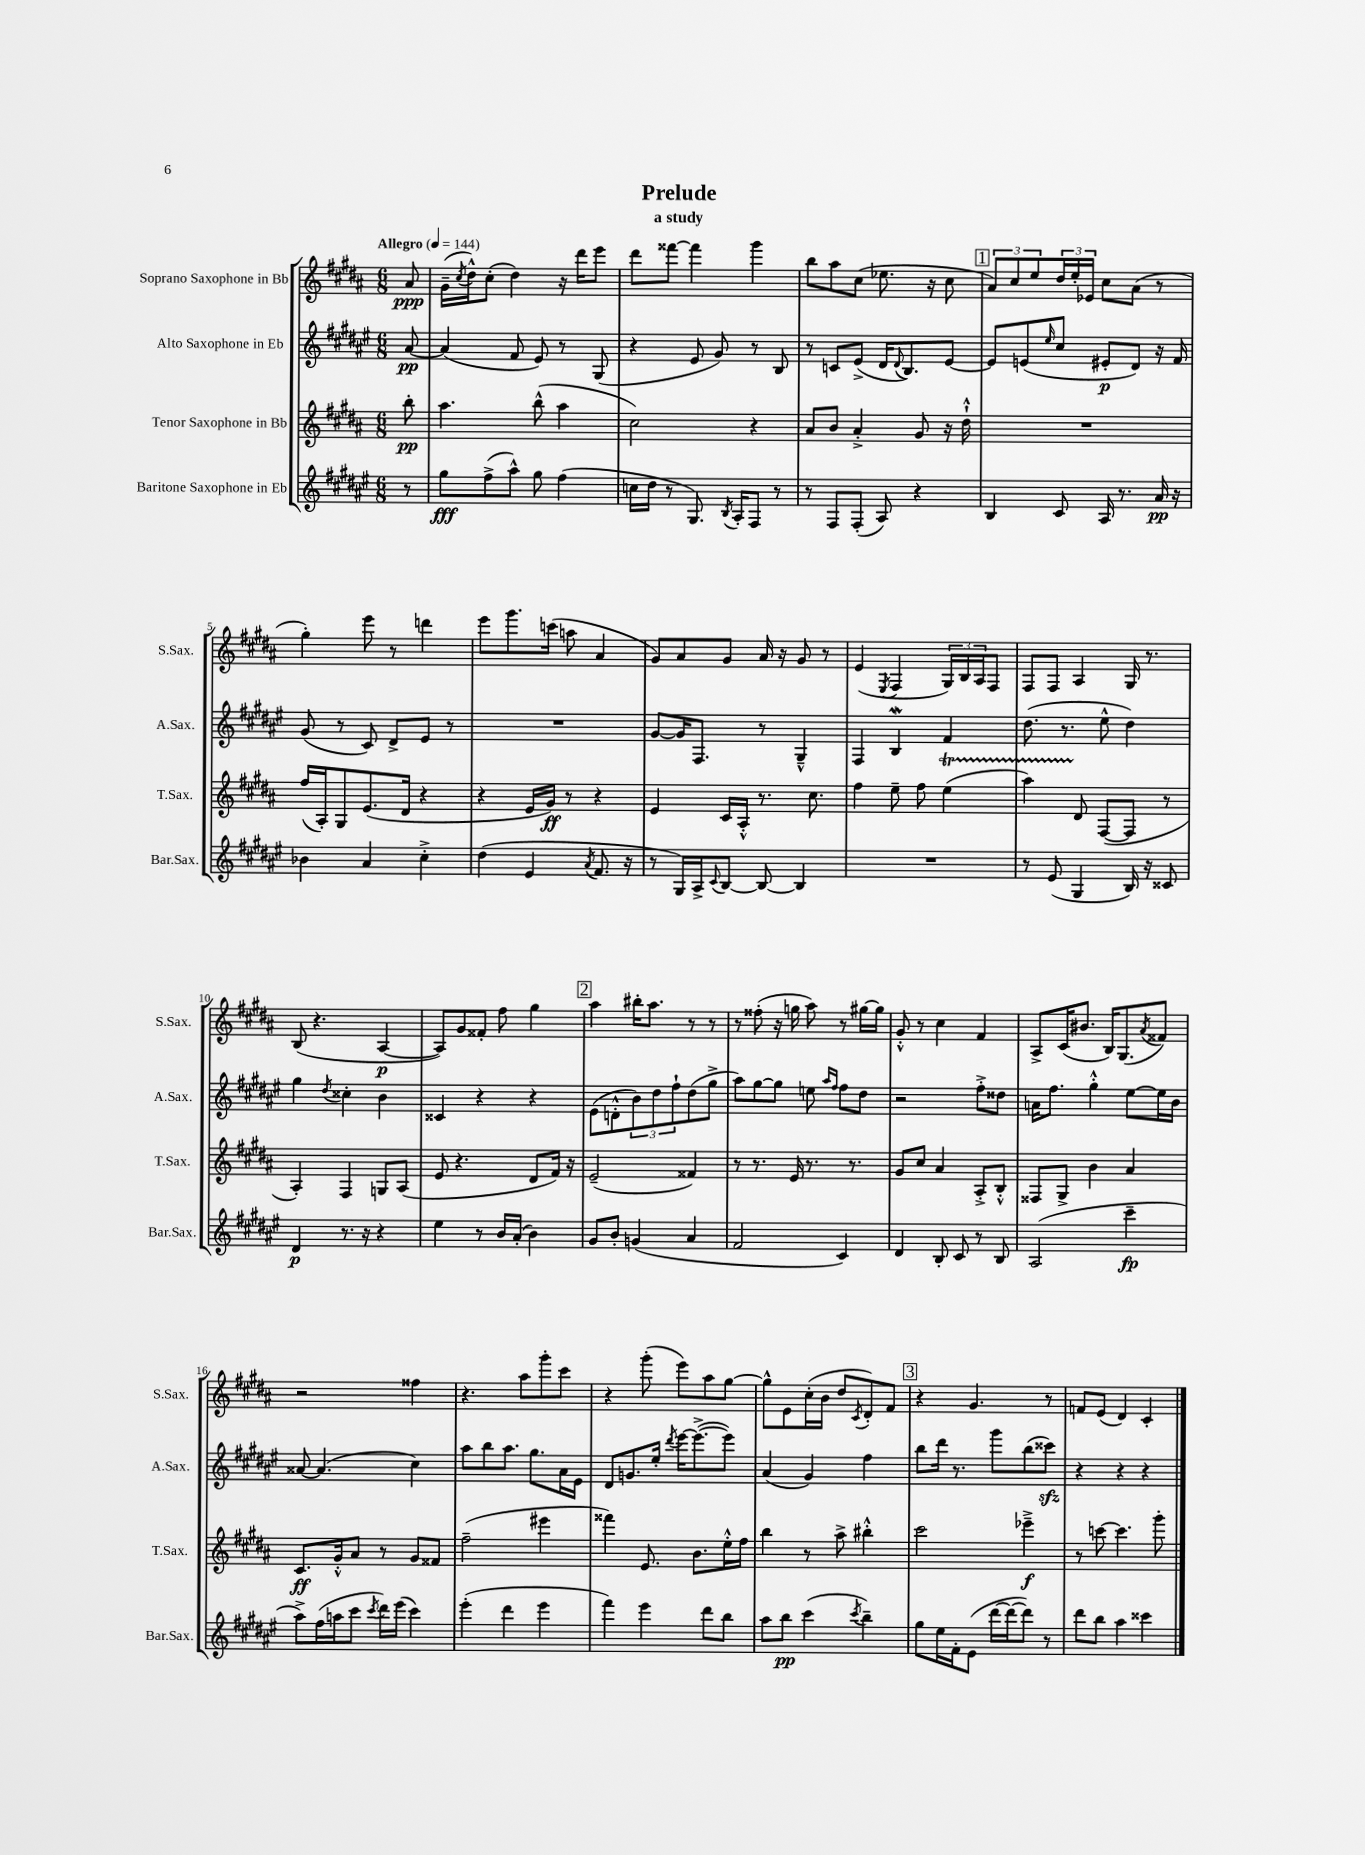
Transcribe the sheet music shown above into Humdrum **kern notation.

**kern	**kern	**kern	**kern
*staff4	*staff3	*staff2	*staff1
*clefG2	*clefG2	*clefG2	*clefG2
*k[f#c#g#d#a#e#]	*k[f#c#g#d#a#]	*k[f#c#g#d#a#e#]	*k[f#c#g#d#a#]
*M6/8	*M6/8	*M6/8	*M6/8
*MM144	*MM144	*MM144	*MM144
8r	8bb'\	[8a#/	8a#/
=	=	=	=
8gg#\L	4.aa#\	(4a#/]	(16g#~\LL
.	.	.	8qcc#/
.	.	.	16dd#^^\J)
(8ff#^\	.	.	(8cc#'\J
8aa#^^\J)	.	8f#/	4dd#\)
8gg#\	(8bb^^\	8e#/)	.
(4ff#\	4aa#\	8r	16r
.	.	.	16ddd#\LK
.	.	(8G#/	8eee\J
=	=	=	=
16cc\LL	2cc#\)	4r	8ddd#\L
16dd#\JJ	.	.	.
8r	.	.	[8fff##\J
8.G#/)	.	8e#/	4fff##\]
.	.	8g#/)	.
8qB/	.	.	.
16A#'/LK	.	.	.
8F#/J	4r	8r	4ggg#\
8r	.	8B/	.
=	=	=	=
8r	8a#/L	8r	8bb\L
8F#/L	8b/J	8c/L	8aa#\
(8F#'/J	4a#'^/	(8e#^/J	(8cc#\J
8A#/)	.	16d#/LK	8.ee-\
.	.	8qqd#/	.
.	.	8.B/)	.
4r	8g#/	.	.
.	.	.	16r
.	16r	[8e#/J	8cc#\
.	16dd#`^^\	.	.
=	=	=	=
4B/	2.r	8e#/]L	12a#/L)
.	.	.	12cc#/
.	.	(8e/	.
.	.	.	12ee/
.	.	16qqee#/	.
8c#/	.	8cc#/J	24dd#/L
.	.	.	24ee'/
.	.	.	24e-/JJ
16A#/	.	8e#'/L	8cc#\L
8.r	.	.	.
.	.	8d#/J)	(8a#\J
16a#/	.	16r	8r
16r	.	16f#/	.
=	=	=	=
4b-\	(16ff#/LL	(8g#/	4gg#'\)
.	16A#'/J)	.	.
.	8G#/	8r	.
4a#/	(8.e/	8c#/)	8eee\
.	.	8d#^/L	8r
.	16d#/Jk	.	.
4cc#'^\	4r	8e#/J	4ddd\
.	.	8r	.
=	=	=	=
(4dd#\	4r	2.r	8eee\L
.	.	.	8.ggg#\
4e#/	16e/LL	.	.
.	16g#/JJ)	.	(16ccc\Jk
.	8r	.	8aa\
8qa#/	.	.	.
8.f#/	4r	.	4a#/
16r	.	.	.
=	=	=	=
8r	4e/	[8g#/L	8g#/L)
16G#/LL)	.	16g#/]K	8a#/
16A#^/J	.	8.F#/J	.
8qqc#/	.	.	.
[8B/J	16c#/LL	.	8g#/J
.	16A#'^^/JJ	.	.
8B/_	8.r	8r	16a#/
.	.	.	16r
4B/]	.	4G#~^^/	8g#/
.	8.cc#\	.	.
.	.	.	8r
=	=	=	=
2.r	4ff#\	4F#/	(4e/
.	.	.	8qE/
.	8ee~\	4B/	4F#/
.	8ff#\	.	.
.	(4ee\	4f#/	24G#/LL)
.	.	.	24B/
.	.	.	24A#/J
.	.	.	8F#/J
=	=	=	=
8r	4aa#\)	(8.dd#\	8F#/L
(8e#/	.	.	8F#/J
.	.	8.r	.
4G#/	8d#/	.	4A#/
.	([8F#/L	8ee#^^\	.
16B/)	8F#/]J	4dd#\)	16G#/
16r	.	.	8.r
8c##/	8r	.	.
=	=	=	=
4d#/	4A#'/)	4gg#\	(8B/
.	.	.	4.r
.	.	8qdd#/	.
8.r	4F#/	4cc##'\	.
16r	.	.	.
4r	8G/L	4b\	[4A#/
.	(8A#/J	.	.
=	=	=	=
4ee#\	8e/	4c##/	8A#/]L)
.	4.r	.	8g#/
8r	.	4r	8f##'/J
16b/LL	.	.	8ff#\
(16a#'/JJ	.	.	.
4b\)	8d#/L	4r	4gg#\
.	16f#/Jk)	.	.
.	16r	.	.
=	=	=	=
8g#/L	(2e~/	(8e#\L	4aa#\
8b'/J	.	8d'^^\	.
(4g/	.	12b\)	16bb#'\LK
.	.	.	8.aa#\J
.	.	12dd#\	.
.	.	12ff#`\	.
4a#/	4f##/)	(8dd#\	8r
.	.	8gg#^\J	8r
=	=	=	=
2f#/	8r	8aa#\L)	8r
.	8.r	[8gg#\	(8ff##'\
.	.	8gg#\]J	16r
.	16e/	.	16gg\
.	8.r	8ee\	8aa#\)
.	.	16qqaa#/LL	.
.	.	16qqff#/JJ	.
4c#/)	.	8ff#\L	8r
.	8.r	.	.
.	.	8dd#\J	[16gg#\LL
.	.	.	16gg#\]JJ
=	=	=	=
4d#/	8g#/L	2r	8g#'^^/
.	8cc#/J	.	8r
8B'/	4a#/	.	4cc#\
8c#/	.	.	.
8r	8A#'^/L	8ff#'^\L	4f#/
8B/	8B'^^/J	8dd##\J	.
=	=	=	=
(2A#/	8F##/L	16a\LK	8A#^/L
.	.	8.ff#\J	.
.	8G#^/J	.	(16c#/K
.	.	.	8.b#/J
.	4b\	4gg#'^^\	.
.	.	.	16B/LK)
.	.	.	(8.G#/
4ccc#~\	4a#/	[8ee#\L	.
.	.	.	8qa#/
.	.	16ee#\]L	8f##/J)
.	.	16b\JJ	.
=	=	=	=
8aa#^\L)	8.c#/L	[8a##/	2r
(16ff#\L	.	(4.a##/]	.
16aa\J	16g#'^^/k	.	.
8ccc#\J	8a#/J	.	.
8qccc#/	.	.	.
16ddd#\LL)	8r	.	.
(16eee#\JJ	.	.	.
4ccc#\)	8g#/L	4cc#\)	4ff##\
.	8f##/J	.	.
=	=	=	=
(4eee#'\	(2ff#~\	8aa#\L	4.r
.	.	8bb\	.
4ddd#\	.	8.aa#\J	.
.	.	.	8aa#\L
.	.	8.gg#\L	.
4eee#\	4eee#\	.	8ggg#'\
.	.	16a#\L	8ccc#\J
.	.	16e#\JJ	.
=	=	=	=
4fff#\)	4fff##\)	8d#/L	4r
.	.	8.g/	.
4eee#\	8.e/	.	(8ggg#'\
.	.	16ee#'/Jk	.
.	.	8qddd#/	.
.	.	[16eee#\LK	8eee\L)
.	8.b\L	(8.eee#^\_	.
8ddd#\L	.	.	8aa#\
8bb\J	16ee'^^\L	8eee#\]J)	[8gg#\J
.	16ff#\JJ	.	.
=	=	=	=
8aa#\L	4bb\	(4a#/	8gg#^^\]L
8bb\J	.	.	8e\
(4ccc#\	8r	4g#/)	(16cc#'\L
.	.	.	16b\JJ
.	8aa#^\	.	8dd#/L
8qccc#/	.	.	8qc#/
4bb~\)	4bb#'^^\	4ff#\	8d#'/)
.	.	.	8f#/J
=	=	=	=
8gg#\L	2ccc#\	8bb\L	4r
16ee#\L	.	16ddd#\Jk	.
16f#'\J	.	8.r	.
(8e#\J	.	.	4.g#/
[16ddd#\LL	.	8ggg#\L	.
16ddd#\_J	.	.	.
8ddd#\]J)	4eee-~^\	(8bb\	.
8r	.	8ccc##\J)	8r
=	=	=	=
8ddd#\L	8r	4r	8f/L
8bb\J	[8ccc\	.	(8e/J
4aa#\	4.ccc\]	4r	4d#/)
4ccc##\	.	4r	4c#'/
.	8ggg#'\	.	.
==	==	==	==
*-	*-	*-	*-
